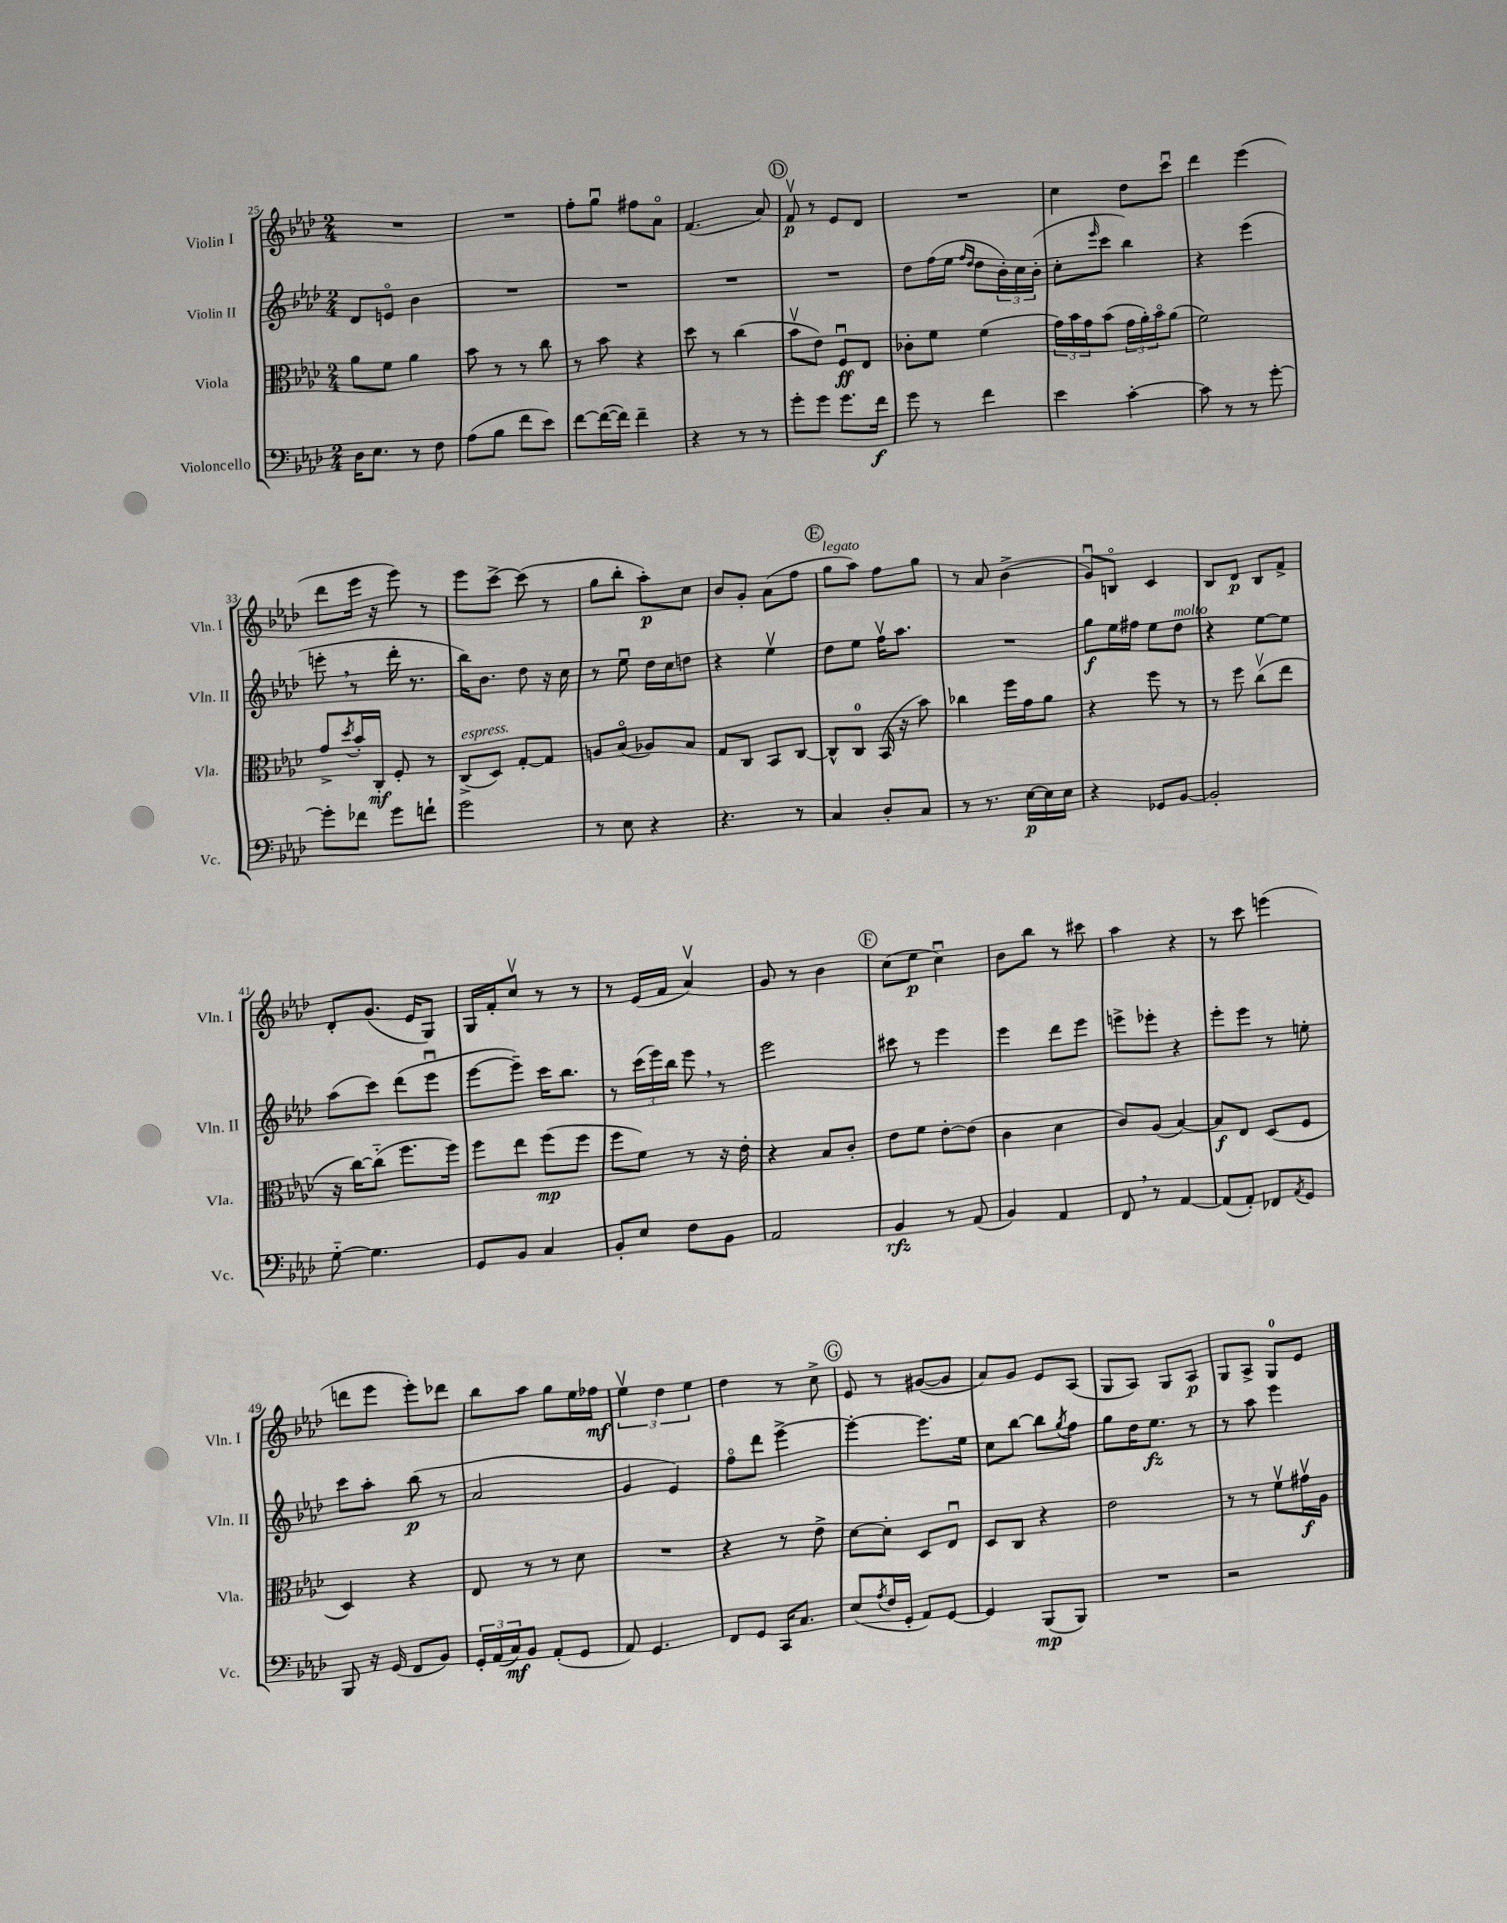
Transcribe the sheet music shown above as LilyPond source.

<<
\new StaffGroup <<
\new Staff = "s0" \with { instrumentName = "Violin I" shortInstrumentName = "Vln. I" } {
    \clef treble \key aes \major \numericTimeSignature \time 2/4
    R2 |
    R2 |
    f''8-. g''8\downbow fis''8 aes'8\flageolet |
    f'4.( aes'8) |
    \mark \markup { \circle "D" } f'8\upbow\p r8 ees'8 des'8 |
    R2 |
    c''4 des''8 c'''8\downbow |
    des'''4 ees'''4( |
    des'''8 ees'''16 r16 ees'''8) r8 |
    ees'''8 c'''8~-> c'''8( r8 |
    g''8 bes''8-. aes''8-.\p) c''8 |
    bes'8 g'8-. aes'8( f''8 |
    \mark \markup { \circle "E" } g''8^\markup { \italic "legato" } aes''8) f''8 g''8 |
    r8 aes'8 bes'4->( |
    g'8\downbow) b8\flageolet c'4 |
    bes8 des'8\p bes8 f'8-> |
    des'8-. g'8.( ees'16 g8) |
    g16 f'16-. c''8\upbow r8 r8 |
    r8 ees'16( f'16 aes'4\upbow) |
    g'8 r8 bes'4 |
    \mark \markup { \circle "F" } c''8( ees''8\p c''4\downbow) |
    bes'8 bes''8 r8 cis'''8 |
    aes''4 r4 |
    r8 c'''8 e'''4( |
    d'''8 ees'''8 ees'''8-.) des'''8 |
    bes''8 aes''8 g''8 ees''16 fes''16\mf |
    \tuplet 3/2 { ees''4\upbow des''4 ees''4 } |
    des''4 r8 c''8-> |
    \mark \markup { \circle "G" } ees'8 r8 gis'8~( gis'8 |
    aes'8) g'8 ees'8 aes8( |
    g8 aes8) g8 aes8\p |
    g8 aes8-> g8-0 ees'8 \bar "|." |
}
\new Staff = "s1" \with { instrumentName = "Violin II" shortInstrumentName = "Vln. II" } {
    \clef treble \key aes \major \numericTimeSignature \time 2/4
    des'8 e'8\flageolet bes'4 |
    R2 |
    R2 |
    R2 |
    \mark \markup { \circle "D" } R2 |
    des''8 f''16( ees''16 \grace { f''16 des''16 } des''8 \tuplet 3/2 { bes'16-.) c''16 bes'16-.( } |
    c''8-. \grace { ees'''16 } c'''8 bes''4) |
    r4 ees'''4( |
    e'''8-. \breathe r8 des'''16-. r8. |
    bes''16) bes'8. des''8 r16 c''16 |
    r8 ees''8\downbow des''16 c''16 d''8 |
    r4 ees''4\upbow |
    \mark \markup { \circle "E" } des''8 ees''8 f''16\upbow aes''8. |
    R2 |
    g''8\f ees''16 fis''16 ees''8 des''8^\markup { \italic "molto" } |
    r4 ees''8~ ees''8 |
    aes''8( c'''8) des'''8( ees'''8\downbow |
    ees'''8~ ees'''8--) c'''16 bes''8. |
    r8 \tuplet 3/2 { c'''16( ees'''16) bes''16 } ees'''8 \breathe r8 |
    ees'''2 |
    \mark \markup { \circle "F" } cis'''8 r8 ees'''4 |
    ees'''4 des'''8 ees'''8 |
    e'''8-> ees'''8-. r4 |
    ees'''8-. ees'''8 r8 e''8-. |
    c'''8 aes''8-. bes''8\p( r8 |
    aes'2 |
    g'4 ees'4) |
    f''8\flageolet des'''8 ees'''4~-> |
    \mark \markup { \circle "G" } ees'''4~-. ees'''8. ees''16 |
    c''8 bes''8~ bes''8 \acciaccatura { g''8 } f''8 |
    g''8 des''16 ees''8.\fz r8 |
    r8 aes''8 ees'''4 \bar "|." |
}
\new Staff = "s2" \with { instrumentName = "Viola" shortInstrumentName = "Vla." } {
    \clef alto \key aes \major \numericTimeSignature \time 2/4
    aes'8 f'8 aes'4 |
    bes'8 r8 r8 c''8 |
    r8 bes'8 r4 |
    des''8 r8 c''4( |
    \mark \markup { \circle "D" } bes'8\upbow ees'8) f8\downbow\ff ees8 |
    ces'8-. f'8 f'4( |
    \tuplet 3/2 { g'16) bes'16 g'16 } bes'8( \tuplet 3/2 { g'16 aes'16-.) bes'16\flageolet } aes'8( |
    f'2) |
    g'8-> \acciaccatura { des''8 } bes'16-. c16-.\mf f8-. r8 |
    c8->^\markup { \italic "espress." }( des8) g8~-. g8 |
    a8 bes8\flageolet( aes8) bes8 |
    g8 c8 bes,8 c8~ |
    \mark \markup { \circle "E" } c8-^ c8-0 bes,16( r16 bes'8) |
    ces''4 f''16 g'16 aes'8 |
    r4 f''8 r8 |
    r8 f''8 c''8\upbow( ees''8 |
    r16 c''16~) c''8-_( f''8. f''16) |
    f''8 ees''8 f''8\mp( f''8 |
    f''8 f'8) r8 r16 ees'16-. |
    r4 bes8 c'8-. |
    \mark \markup { \circle "F" } ees'8 f'8 ees'8~-. ees'8( |
    c'4 des'4 |
    c'8) aes8( bes4~) |
    bes8\f ees8 des8( f8 |
    des4) r4 |
    ees8 r8 r8 des'8 |
    R2 |
    r4 r8 ees'8-> |
    \mark \markup { \circle "G" } des'8~ des'8-. des8 ees8\downbow |
    des8 c8 r4 |
    ees'2 |
    r8 r8 f'8\upbow gis'16\upbow\f aes16 \bar "|." |
}
\new Staff = "s3" \with { instrumentName = "Violoncello" shortInstrumentName = "Vc." } {
    \clef bass \key aes \major \numericTimeSignature \time 2/4
    des16 ees8. r8 f8 |
    aes8( bes8 f'8 ees'8) |
    f'8~ f'16~( f'16) f'4-- |
    r4 r8 r8 |
    \mark \markup { \circle "D" } g'8-. g'8 g'8. f'16\f |
    g'8 r8 f'4 |
    ees'4 c'4~-. |
    c'8 r8 r8 g'8~-. |
    g'8-. fes'8 g'8 f'8-! |
    g'2 |
    r8 ees8 r4 |
    r4. r8 |
    \mark \markup { \circle "E" } c4 des8-. c8 |
    r8 r8. ees16~\p ees16 ees16 |
    r4 ges,8 bes,8~ |
    bes,2-. |
    g8~-_ g4. |
    g,8 bes,8 c4 |
    bes,8-. ees8 f8 bes,8 |
    aes,2 |
    \mark \markup { \circle "F" } bes,4\rfz r8 aes,8( |
    bes,4) aes,4 |
    f,8 \breathe r8 aes,4~ |
    aes,8( aes,8-.) fes,8 \acciaccatura { aes,8 } g,8 |
    bes,,8 r16 g,16( f,8 bes,8) |
    \tuplet 3/2 { g,16-. aes,16( c16\mf) } bes,8 aes,8-.( g,8 |
    aes,8) g,4. |
    f,8 g,8 c,16 c8. |
    \mark \markup { \circle "G" } ees8( \acciaccatura { aes8 } f16 g,16-. aes,8) g,8~ |
    g,4 bes,,8\mp( bes,,8) |
    R2 |
    r2 \bar "|." |
}
>>
>>
\layout { \context { \Score currentBarNumber = #25 } }
